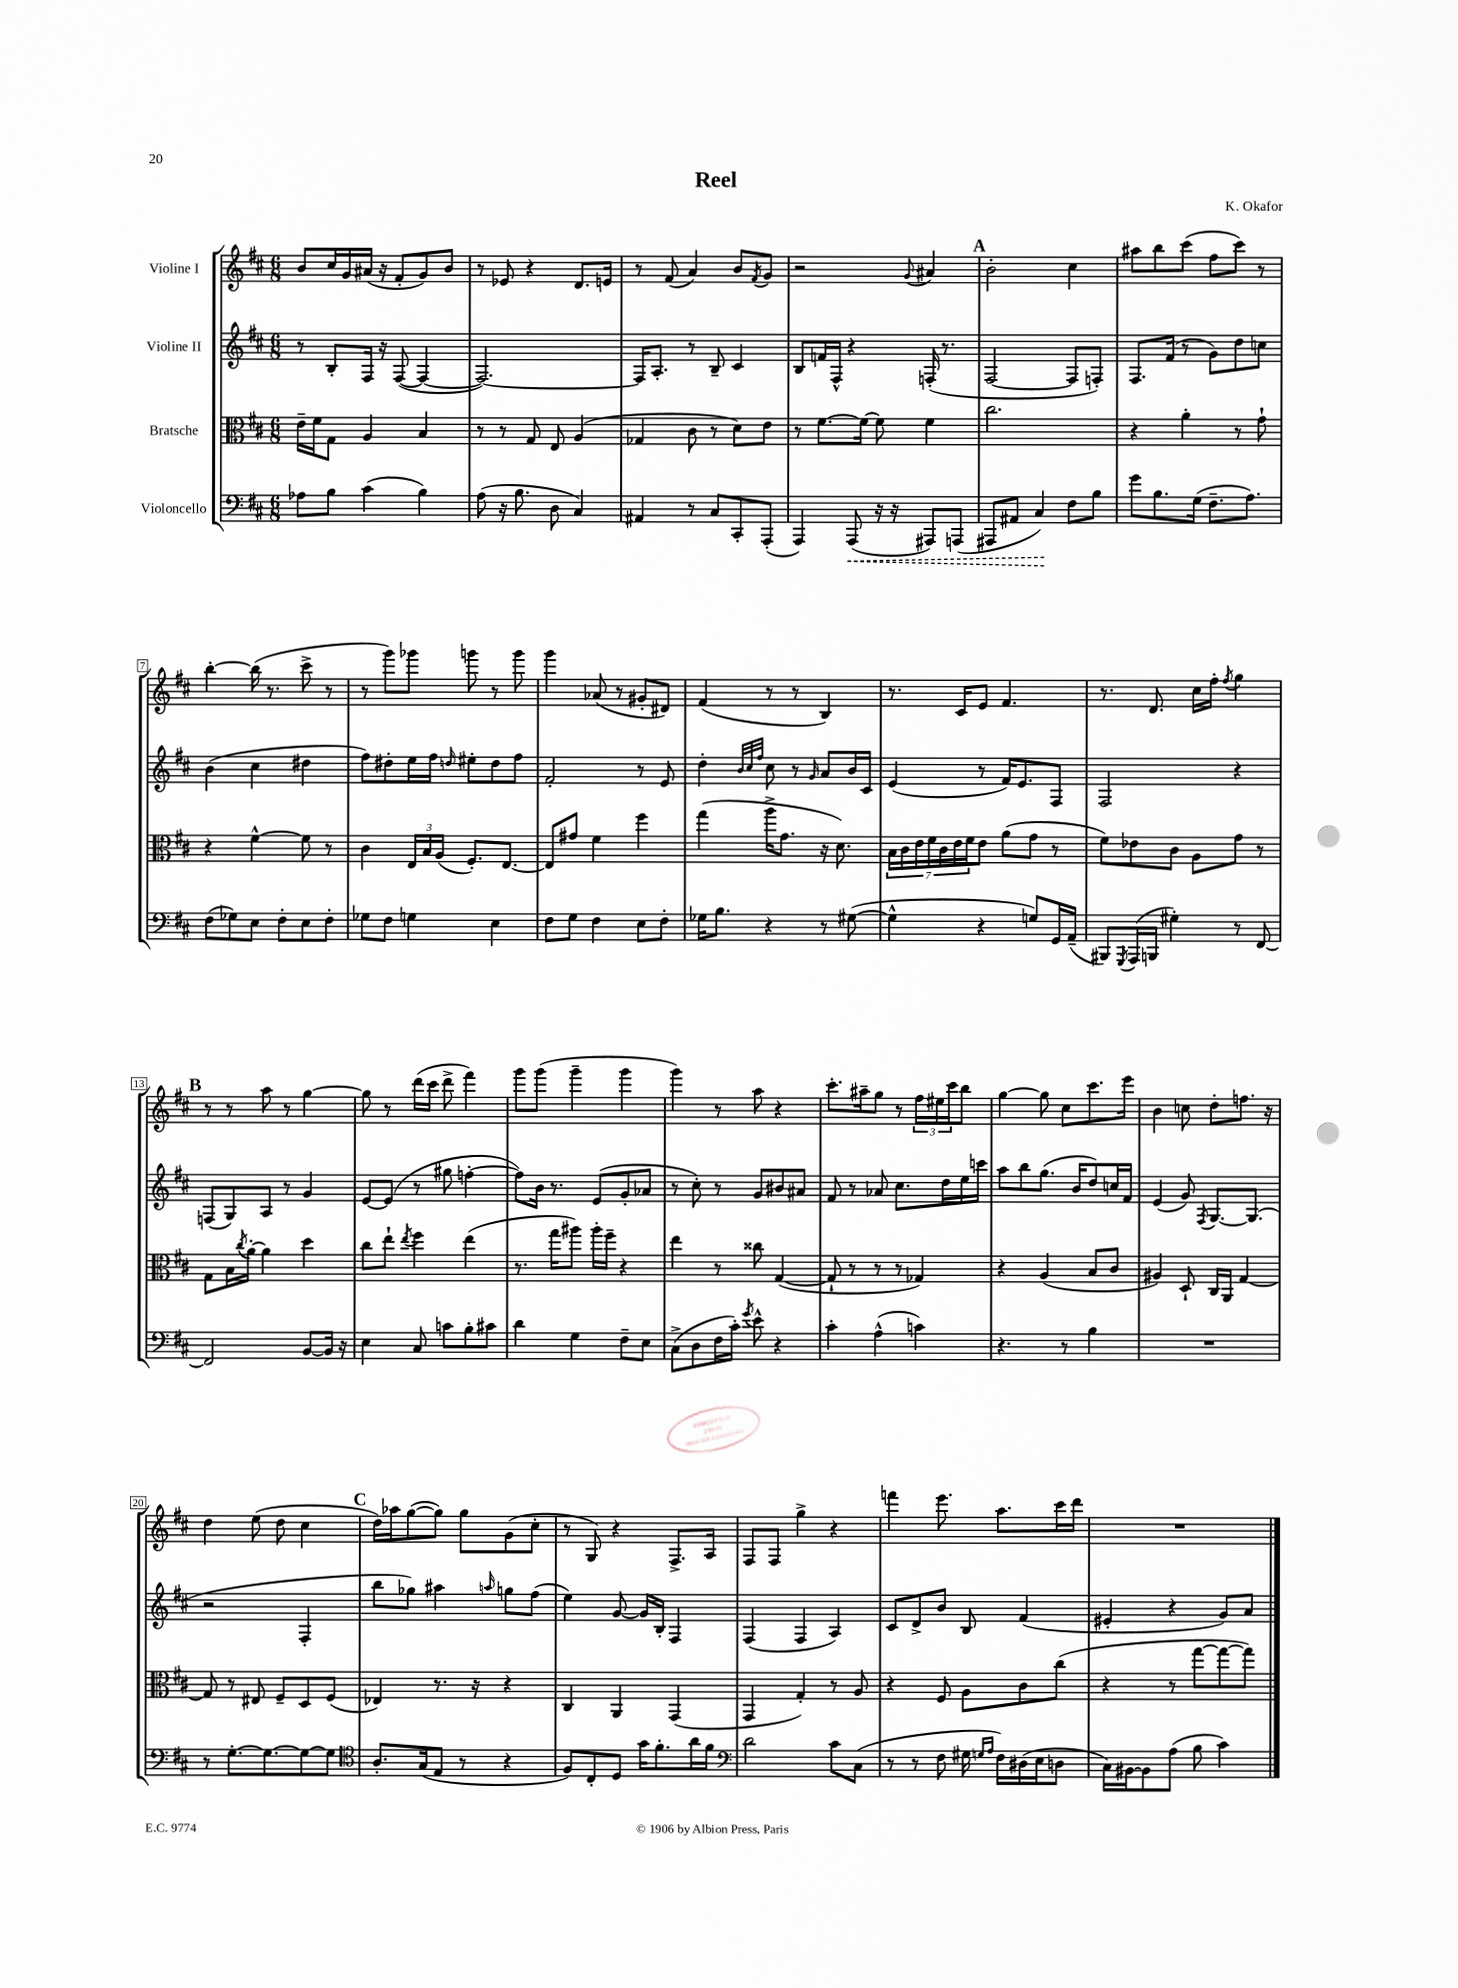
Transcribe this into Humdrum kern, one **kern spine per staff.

**kern	**kern	**kern	**kern
*staff4	*staff3	*staff2	*staff1
*clefF4	*clefC3	*clefG2	*clefG2
*k[f#c#]	*k[f#c#]	*k[f#c#]	*k[f#c#]
*M6/8	*M6/8	*M6/8	*M6/8
8A-\L	16e~\LL	8r	8b/L
.	16f#\J	.	.
8B\J	8G\J	8B'/L	16cc#/L
.	.	.	16g/
(4c#\	4A/	16F#/Jk	(16a#/JJ
.	.	16r	16r
.	.	([8F#/	8f#'/L
4B\)	4B/	4F#/_	8g/)
.	.	.	8b/J
=	=	=	=
(8A\	8r	2.F#/_)	8r
16r	8r	.	8e-/
8.B\	.	.	.
.	8G/	.	4r
8D\	8E/	.	.
4C#/)	(4A/	.	8.d/L
.	.	.	16e/Jk
=	=	=	=
4AA#/	4G-/	16F#/]LK	8r
.	.	8.A'/J	.
.	.	.	(8f#/
8r	8c#\	8r	4a/)
8C#/L	8r	8B~/	.
8CC#'/	8d\L)	4c#/	8b/L
.	.	.	8qf#/
(8AAA'/J	8e\J	.	8g/J
=	=	=	=
4AAA/)	8r	8B/L	2r
.	[8.f#\L	16f/L	.
.	.	16F#^^/JJ	.
(8AAA/	.	4r	.
.	16f#\_Jk	.	.
16r	8f#\]	.	.
16r	.	.	.
.	.	.	8qqg/
8AAA#/L)	4f#\	(16F'/	4a#/
.	.	8.r	.
(8AAA/J	.	.	.
=	=	=	=
8AAA#/L	2.cc#\	[2F#/	2b'\
8AA#/J	.	.	.
4C#/)	.	.	.
8F#\L	.	8F#/]L	4cc#\
8B\J	.	8F'/J)	.
=	=	=	=
8g\L	4r	8.F#/L	8aa#\L
8.B\	.	.	8bb\
.	.	(16f#/Jk	.
.	4a'\	8r	(8ccc#\J
(16G\Jk	.	.	.
8.F#~\L	.	8g\L)	8ff#\L
.	8r	8dd\	8ccc#\J)
8.A\J)	.	.	.
.	8g`\	8cc\J	8r
=	=	=	=
(8F#\L	4r	(4b\	[4bb'\
8G-\)	.	.	.
8E\J	[4f#^^\	4cc#\	(16bb\]
.	.	.	8.r
8F#'\L	.	.	.
8E\	8f#\]	4dd#\	8ccc#^\
8F#'\J	8r	.	8r
=	=	=	=
8G-\L	4c#\	8ff#\L)	8r
8F#\J	.	8dd#'\	8ggg\L)
4G\	24E/LL	16ee\L	8ggg-\J
.	24B/	.	.
.	.	16ff#\JJ	.
.	(24A/JJ	.	.
.	.	16qqdd/	.
.	8.F#'/L)	8ee#'\L	8ggg\
4E\	.	8dd\	8r
.	[8.E/J	.	.
.	.	8ff#\J	8ggg\
=	=	=	=
8F#\L	8E/]L	2f#'/	4ggg\
8G\J	8g#/J	.	.
4F#\	4f#\	.	(8a-/
.	.	.	8r
8E\L	4ff#\	8r	8g#'/L
8F#'\J	.	8e/	8d#/J)
=	=	=	=
16G-\LK	(4gg\	4dd'\	(4f#/
8.B\J	.	.	.
.	.	32qqb/LLL	.
.	.	32qqcc#/	.
.	.	32qqff#/JJJ	.
4r	16aa^\LK	8cc#\	8r
.	8.g\J	.	.
.	.	8r	8r
.	.	16qqg/	.
8r	16r	8a/L	4B/)
.	8.d\)	.	.
([8G#\	.	16b/L	.
.	.	16c#/JJ	.
=	=	=	=
4G#^^\]	28B\LL	(4e/	8.r
.	28c#\	.	.
.	28e\	.	.
.	28f#\	.	.
.	28c#\	.	.
.	28e\	.	.
.	.	.	16c#/LK
.	28f#\J	.	.
4r	8e\J	8r	8e/J
.	(8a\L	16f#/LK)	4.f#/
.	.	8.e/	.
8G/L)	8g\J	.	.
16GG/L	8r	8F#/J	.
(16AA~/JJ	.	.	.
=	=	=	=
8BBB#/L)	8f#\L)	2F#/	8.r
8qGGG/	.	.	.
(16AAA/L	8e-\	.	.
16BBB/JJ	.	.	8.d/
4G#'\)	8c#\J	.	.
.	8A\L	.	16cc#\LL
.	.	.	16ff#'\JJ
.	.	.	8qff#/
8r	8g\J	4r	4gg\
[8FF#/	8r	.	.
=	=	=	=
2FF#/]	8G\L	(8F/L	8r
.	16B\L	8G/)	8r
.	8qcc#/	.	.
.	[16a'\JJ	.	.
.	4a\]	8A/J	8aa\
.	.	8r	8r
[8BB/L	4dd\	4g/	[4gg\
16BB/]Jk	.	.	.
16r	.	.	.
=	=	=	=
4E\	8cc#\L	[8e/L	8gg\]
.	8ee`\J	(8e/]J	8r
.	8qee/	.	.
8C#/	4ff#\	8r	(16ddd\LL
.	.	.	16ccc#\JJ
8c\L	.	8gg#\	8ddd^\
8B'\	(4ee\	[4ff'\	4fff#\)
8c#\J	.	.	.
=	=	=	=
4d\	8.r	8ff\]L)	8ggg\L
.	.	16b\Jk	(8ggg\J
.	16gg\LK	8.r	.
4G\	8aa#\J)	.	4ggg~\
.	16aa#'\LL	(8e/L	.
.	16ff#~\JJ	.	.
8F#~\L	4r	8g'/	4ggg\
8E\J	.	8a-/J	.
=	=	=	=
(8C#^\L	4ee\	8r	4ggg\)
8D\	.	8cc#'\)	.
16F#\L	8r	8r	8r
16c#'\JJ)	.	.	.
8qg/	.	.	.
8e^^\	8cc##\	8g/L	8aa\
4r	([4G/	8b#/	4r
.	.	8a#/J	.
=	=	=	=
4c#'\	8G`/]	8f#/	8.ccc#'\L
.	8r	8r	.
.	.	.	16aa#~\k
(4A^^\	8r	8a-/	8gg\J
.	8r	8.cc#\L	8r
4c\)	4G-/)	.	24ff#\LL
.	.	.	24ee#\
.	.	16dd\L	.
.	.	.	24ccc#\J
.	.	16ee\	8bb\J
.	.	16ccc\JJ	.
=	=	=	=
4.r	4r	8aa\L	[4gg\
.	.	8bb\	.
.	(4A/	(8.gg\J	8gg\]
8r	.	.	8cc#\L
.	.	16b/LK	.
4B\	8B/L	8dd/)	8.ccc#\
.	8c#/J	16cc/L	.
.	.	16f#/JJ	16eee\Jk
=	=	=	=
2.r	4A#/)	(4e/	4b\
.	8D`/	8g/)	8cc\
.	.	8qF#/	.
.	16C#/LL	[8.G/L	8dd'\L
.	16AA/JJ	.	.
.	[4G/	.	8.ff\J
.	.	(8.G/]J	.
.	.	.	16r
=	=	=	=
8r	8G/]	2r	4dd\
[8.G'\L	8r	.	.
.	8E#/	.	(8ee\
8.G\_	.	.	.
.	8F#~/L	.	8dd\
8G\_	8D/	4F#'/	4cc#\
8G\]J	(8F#/J	.	.
=	=	=	=
*clefC4	*	*	*
8.A'/L	4E-/)	8bb\L	16dd\LL)
.	.	.	16aa-\J
.	.	8gg-\J)	([8gg\
(16G/k	.	.	.
8E/J	8.r	4aa#\	8gg\]J)
8r	.	.	8gg\L
.	16r	.	.
.	.	16qqaa/	.
4r	4r	8gg\L	(8g\
.	.	(8ff#\J	8cc#'\J
=	=	=	=
8F#/L)	4C#/	4ee\)	8r
8C#'/	.	.	8G/)
8D/J	4AA/	[8g/	4r
16g\LK	.	16g/]LL	.
8.f#'\	.	16B'/JJ	.
.	(4GG/	4F#/	8.F#^/L
16a\L	.	.	.
16f#\JJ	.	.	16A/Jk
=	=	=	=
*clefF4	*	*	*
2d\	4GG/	(4F#/	8F#/L
.	.	.	8F#/J
.	4G'/)	4F#/	4gg^\
8c#\L	8r	4A/)	4r
(8C#\J	8A/	.	.
=	=	=	=
8r	4r	8c#/L	4fff\
8r	.	8d^/	.
8F#\	8F#/	8b/J	8.eee\
16G#\	8A\L	8B/	.
16qqG/LL	.	.	.
16qqA/JJ	.	.	.
16F#\LL)	.	.	8.aa\L
(16D#\	8c#\	(4f#/	.
16E\J	.	.	.
8D\J	(8cc#\J	.	16ccc#\L
.	.	.	16ddd\JJ
=	=	=	=
16C#\LL)	4r	4e#'/	2.r
[16BB#\J	.	.	.
8BB#\]	.	.	.
(8A\J	8r	4r	.
8B\	[8gg\L	.	.
4c#\)	8gg\_	8g/L)	.
.	8gg\]J)	8a/J	.
==	==	==	==
*-	*-	*-	*-
